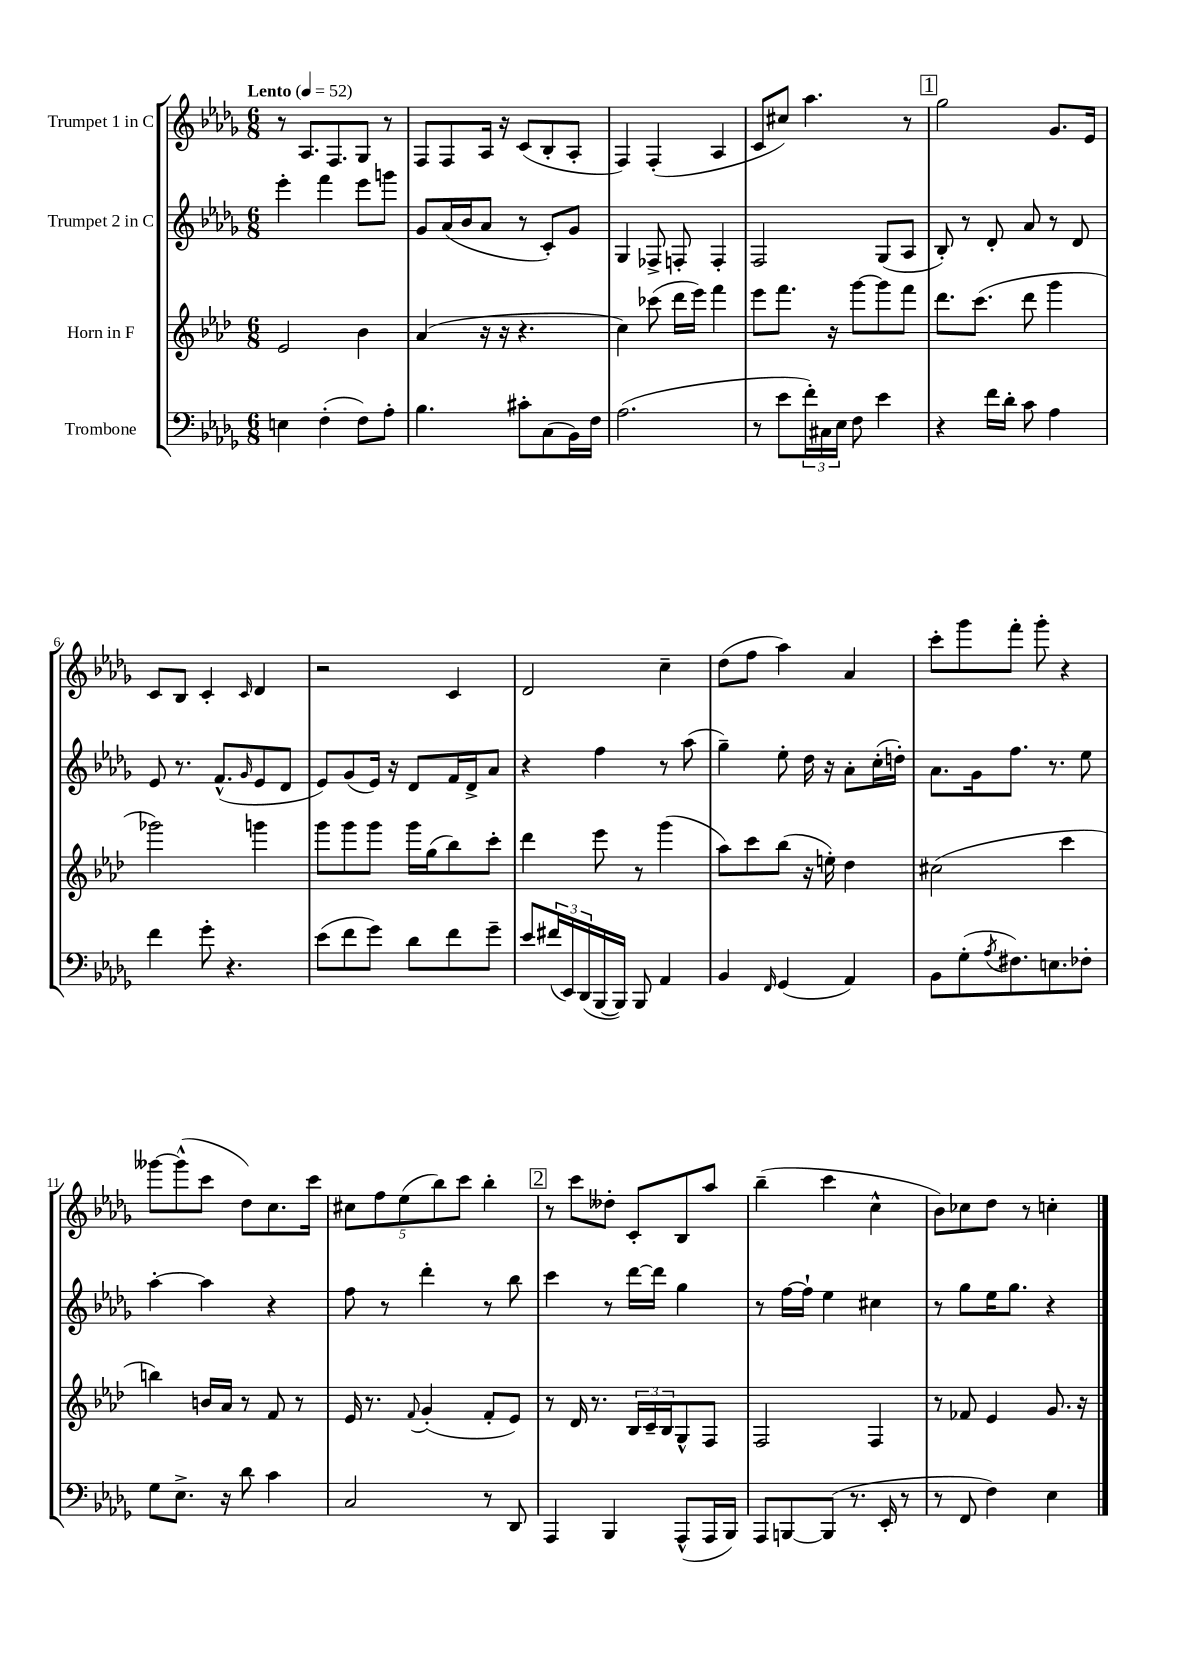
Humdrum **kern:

**kern	**kern	**kern	**kern
*staff4	*staff3	*staff2	*staff1
*clefF4	*clefG2	*clefG2	*clefG2
*k[b-e-a-d-g-]	*k[b-e-a-d-]	*k[b-e-a-d-g-]	*k[b-e-a-d-g-]
*M6/8	*M6/8	*M6/8	*M6/8
*MM52	*MM52	*MM52	*MM52
4E	2e-	4eee-'	8r
.	.	.	8.A-
(4F'	.	4fff	.
.	.	.	8.F
8F)	4b-	8eee-	8G-
8A-'	.	8ggg	8r
=	=	=	=
4.B-	(4a-	8g-	8F
.	.	(16a-	8F
.	.	16b-	.
.	16r	8a-	16A-
.	16r	.	16r
8c#'	4.r	8r	(8c
(8C	.	8c')	8B-'
16BB-)	.	8g-	8A-'
16F	.	.	.
=	=	=	=
(2.A-	4cc)	4G-	4F)
.	(8ccc-	8F-^	(4F'
.	16ddd-	8F'	.
.	16eee-)	.	.
.	4fff	4F'	4A-
=	=	=	=
8r	8eee-	2F	8c
8e-	8.fff	.	8cc#)
24f')	.	.	4.aa-
24C#	.	.	.
.	16r	.	.
24E-	.	.	.
8F	[8ggg	.	.
4e-	8ggg]	(8G-	.
.	8fff	8A-	8r
=	=	=	=
4r	8.ddd-	8B-')	2gg-
.	.	8r	.
.	(8.ccc	.	.
16f	.	8d-'	.
16d-'	.	.	.
8c	8ddd-	8a-	.
4A-	4ggg	8r	8.g-
.	.	8d-	.
.	.	.	16e-
=	=	=	=
4f	2ggg-)	8e-	8c
.	.	8.r	8B-
8g-'	.	.	4c'
.	.	(8.f^^	.
4.r	.	.	.
.	.	16qqg-	16qqc
.	4ggg	8e-	4d-
.	.	8d-	.
=	=	=	=
(8e-	8ggg	8e-)	2r
8f	8ggg	(8g-	.
8g-)	8ggg	16e-)	.
.	.	16r	.
8d-	16ggg	8d-	.
.	(16gg	.	.
8f	8bb-)	16f	4c
.	.	16d-^	.
8g-~	8ccc'	8a-	.
=	=	=	=
8e-	4ddd-	4r	2d-
(24f#	.	.	.
24EE-)	.	.	.
(24DD-	.	.	.
[16BBB-	8eee-	4ff	.
16BBB-])	.	.	.
8BBB-	8r	.	.
4AA-	(4ggg	8r	4cc~
.	.	(8aa-	.
=	=	=	=
4BB-	8aa-)	4gg-~)	(8dd-
.	8ccc	.	8ff
16qqFF	.	.	.
(4GG-	(8bb-	8ee-'	4aa-)
.	16r	16dd-	.
.	16ee')	16r	.
4AA-)	4dd-	8a-'	4a-
.	.	(16cc'	.
.	.	16dd')	.
=	=	=	=
8BB-	(2cc#	8.a-	8ccc'
(8G-'	.	.	8ggg-
.	.	16g-	.
8qA-	.	.	.
8.F#)	.	8.ff	8fff'
.	.	.	8ggg-'
8.E	.	8.r	.
.	4ccc	.	4r
8F-'	.	8ee-	.
=	=	=	=
8G-	4bb)	[4aa-'	[8ggg--
8.E-^	.	.	(8ggg--^^]
.	16b	4aa-]	8ccc
16r	16a-	.	.
8d-	8r	.	8dd-)
4c	8f	4r	8.cc
.	8r	.	.
.	.	.	16ccc
=	=	=	=
2C	16e-	8ff	10cc#
.	8.r	.	.
.	.	.	10ff
.	.	8r	.
.	.	.	(10ee-
.	8qqf	.	.
.	(4g'	4ddd-'	.
.	.	.	10bb-)
.	.	.	10ccc
8r	8f'	8r	4bb-'
8DD-	8e-)	8bb-	.
=	=	=	=
4AAA-	8r	4ccc	8r
.	16d-	.	8ccc
.	8.r	.	.
4BBB-	.	8r	8dd--'
.	24B-	[16ddd-	8c'
.	24c~	.	.
.	.	16ddd-]	.
.	24B-	.	.
(8AAA-^^	8G^^	4gg-	8B-
16AAA-	8F	.	8aa-
16BBB-)	.	.	.
=	=	=	=
8AAA-	2F	8r	(4bb-~
[8BBB	.	[16ff	.
.	.	16ff`]	.
(8BBB]	.	4ee-	4ccc
8.r	.	.	.
.	4F	4cc#	4cc^^
16EE-'	.	.	.
8r	.	.	.
=	=	=	=
8r	8r	8r	8b-)
8FF	8f-	8gg-	8cc-
4F)	4e-	16ee-	8dd-
.	.	8.gg-	.
.	.	.	8r
4E-	8.g	4r	4cc'
.	16r	.	.
==	==	==	==
*-	*-	*-	*-
